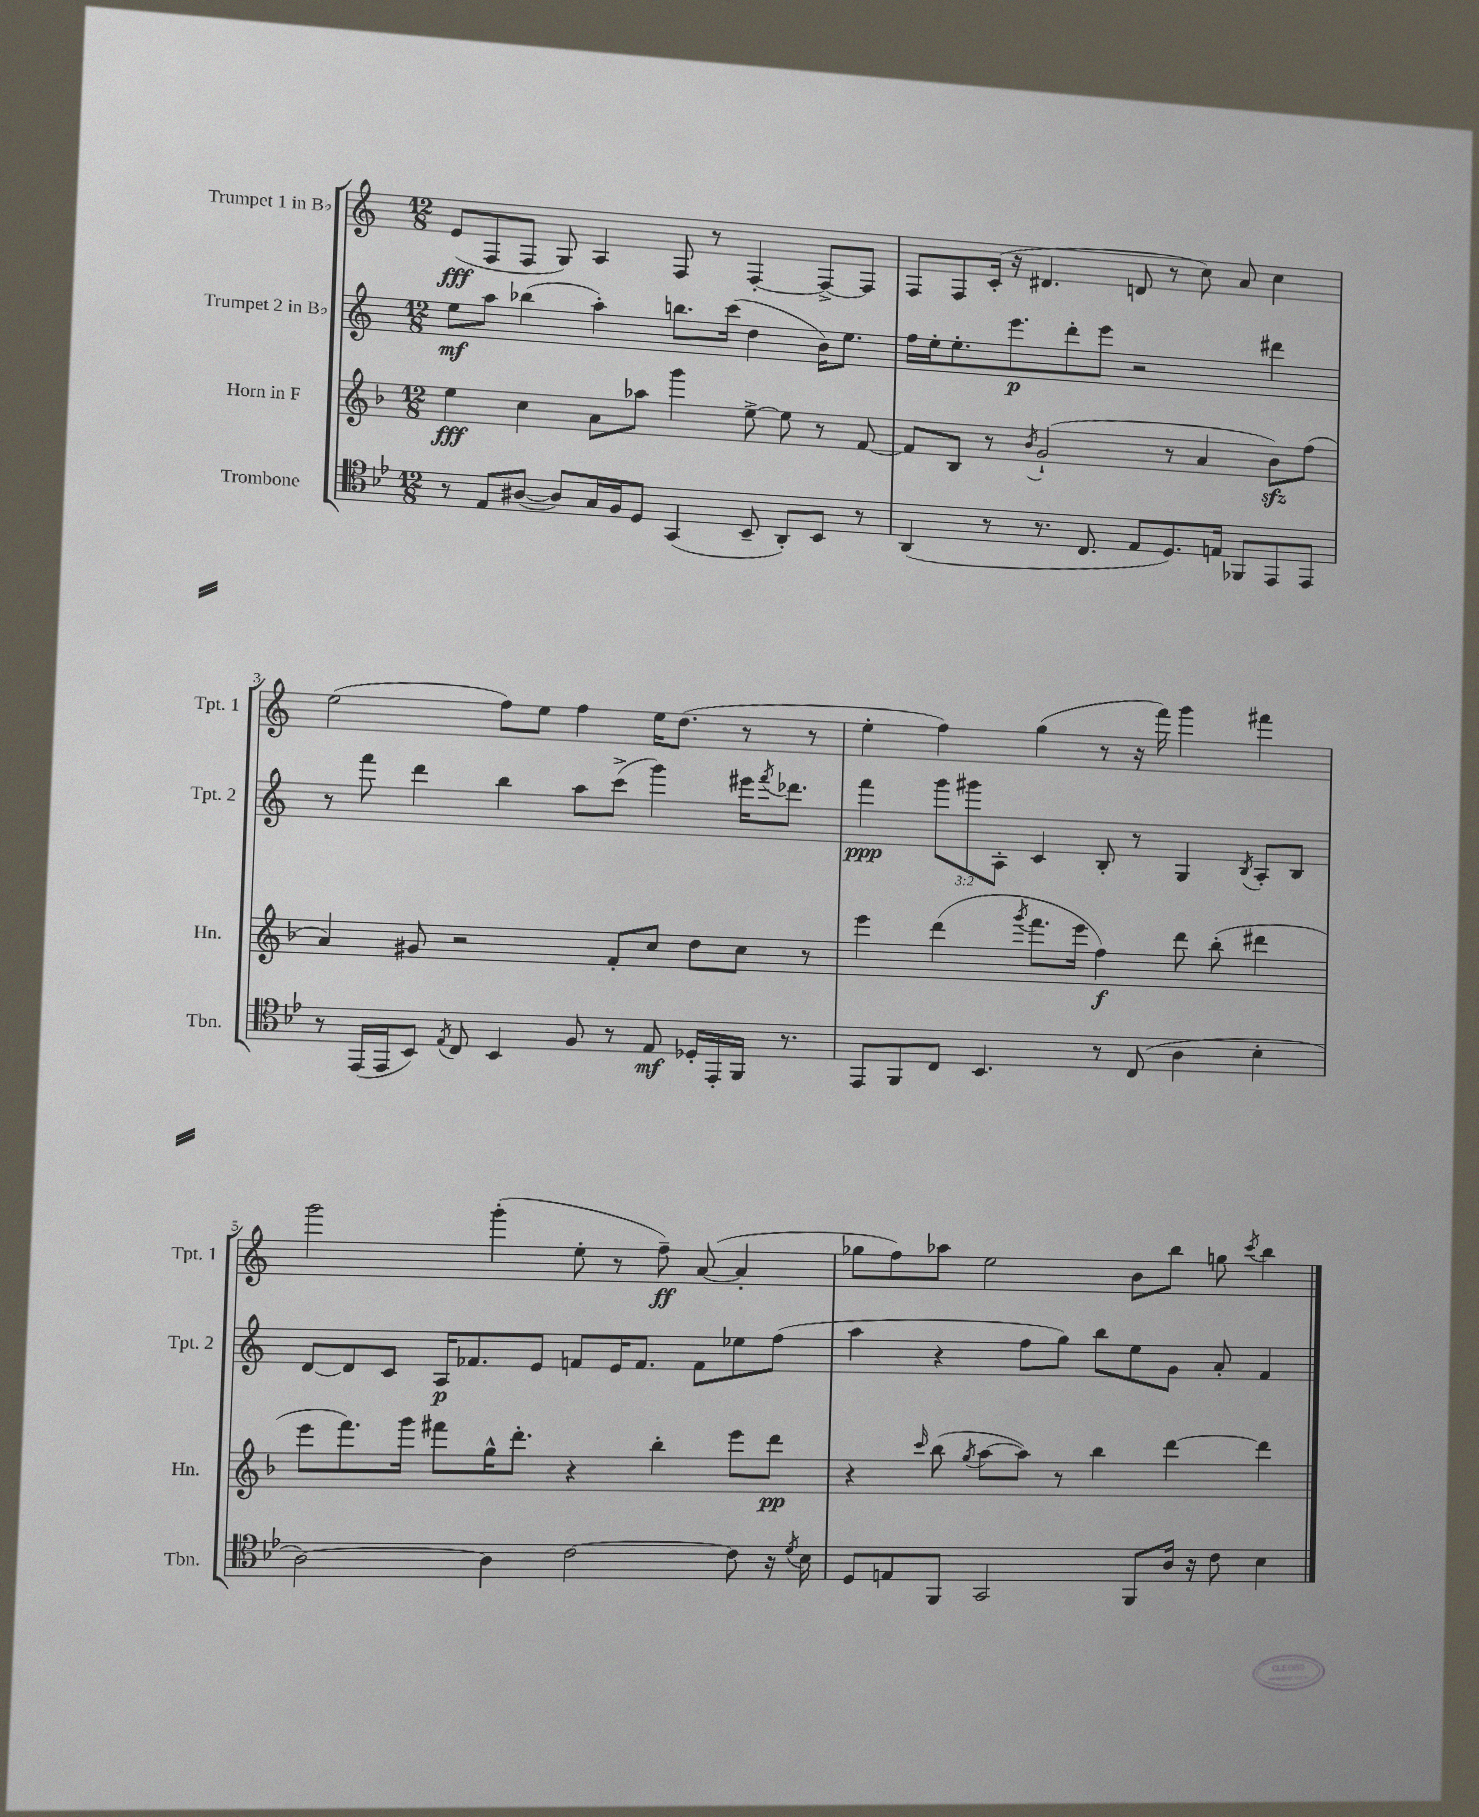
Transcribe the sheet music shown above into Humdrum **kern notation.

**kern	**kern	**kern	**kern
*staff4	*staff3	*staff2	*staff1
*clefC4	*clefG2	*clefG2	*clefG2
*k[b-e-]	*k[b-]	*k[]	*k[]
*M12/8	*M12/8	*M12/8	*M12/8
8r	4ee\	8ee\L	(8e/L
8E-/L	.	8aa\J	8F/
([8A#/J	4cc\	(4bb-\	8F/J
8A#/]L)	.	.	8G/)
16G/L	8a\L	4aa'\)	4A/
16F/J	.	.	.
8D/J	8aa-\J	.	.
(4GG/	4ggg\	8.bb\L	8F/
.	.	.	8r
.	.	(16ccc\Jk	.
8BB-~/	[8ee^\	4dd\	[4F'/
8AA'/L)	8ee\]	.	.
8BB-/J	8r	16b\LK)	8F^/_L
.	.	8.ee\J	.
8r	[8f/	.	8F/]J
=	=	=	=
(4AA/	8f/]L	16ff\LL	8F/L
.	.	16ee'\J	.
.	8B-/J	8.ee'\	8F/
8r	8r	.	(16c'/Jk
.	.	8.eee\	16r
.	8qb-/	.	.
8.r	(2g`/	.	4.d#/
.	.	8ddd'\	.
8.C/	.	.	.
.	.	8eee\J	.
8E-/L	.	2r	8d/
8.D/)	8r	.	8r
.	4a/	.	8cc\)
16E/Jk	.	.	.
8FF-/L	.	.	8a/
8EE-/	8b-\L)	4ddd#\	4cc\
8EE-/J	(8ff\J	.	.
=	=	=	=
8r	4a/)	8r	(2ee\
(16EE-/LL	.	8fff\	.
16EE-/J	.	.	.
8BB-/J)	8g#/	4ddd\	.
8qE-/	.	.	.
8C/	2r	.	.
4BB-/	.	4bb\	8ff\L)
.	.	.	8ee\J
8F/	.	8aa\L	4ff\
8r	8f'/L	(8ccc^\J	.
8E-/	8cc/J	4ggg\)	16ee\LK
.	.	.	(8.dd\J
16D-'/LL	8dd\L	.	.
16EE-'/	.	.	.
16FF/JJ	8cc\J	16eee#\LK	8r
.	.	8qfff/	.
8.r	.	8.ddd-\J	.
.	8r	.	8r
=	=	=	=
8EE-/L	4eee\	4fff\	4ee'\
8FF/	.	.	.
8C/J	(4ddd\	12ggg\L	4ff\)
.	.	12ggg#\	.
4.BB-/	.	.	.
.	.	12A'\J	.
.	8qggg/	.	.
.	8.fff\L	4c/	(4gg\
.	16eee\Jk	.	.
8r	4ff\)	8B'/	8r
(8C/	.	8r	16r
.	.	.	16fff\)
4A\	8ddd\	4G/	4ggg\
.	(8bb-'\	.	.
.	.	8qB/	.
4B-'\	4ddd#\	8A'/L	4fff#\
.	.	8B/J	.
=	=	=	=
[2A\)	8eee\L	[8d/L	2ggg\
.	8.fff\)	8d/]	.
.	.	8c/J	.
.	16ggg\Jk	.	.
.	8fff#\L	16A/LK	.
.	.	8.f-/	.
4A\]	16gg^^\K	.	(4ggg'\
.	8.ddd'\J	.	.
.	.	8e/J	.
[2c\	4r	8f/L	8ee'\
.	.	16e/K	8r
.	.	8.f/J	.
.	4bb-'\	.	8ff~\)
.	.	8f\L	([8a/
8c\]	8eee\L	8ee-\	4a'/]
16r	8ddd\J	(8ff\J	.
8qd/	.	.	.
16B-\	.	.	.
=	=	=	=
8D/L	4r	4aa\	8gg-\L
8E/	.	.	8ff\)
.	16qqccc/	.	.
8FF/J	(8bb-\	4r	8aa-\J
.	8qgg/	.	.
2GG/	[8aa\L	.	2ee\
.	8aa\]J)	8ff\L	.
.	8r	8gg\J)	.
.	4bb-\	8bb\L	.
8FF/L	.	8ee\	8b\L
16A/Jk	[4ddd\	8g\J	8bb\J
16r	.	.	.
8c\	.	8a'/	8gg\
.	.	.	8qccc/
4B-\	4ddd\]	4f/	4bb\
==	==	==	==
*-	*-	*-	*-
